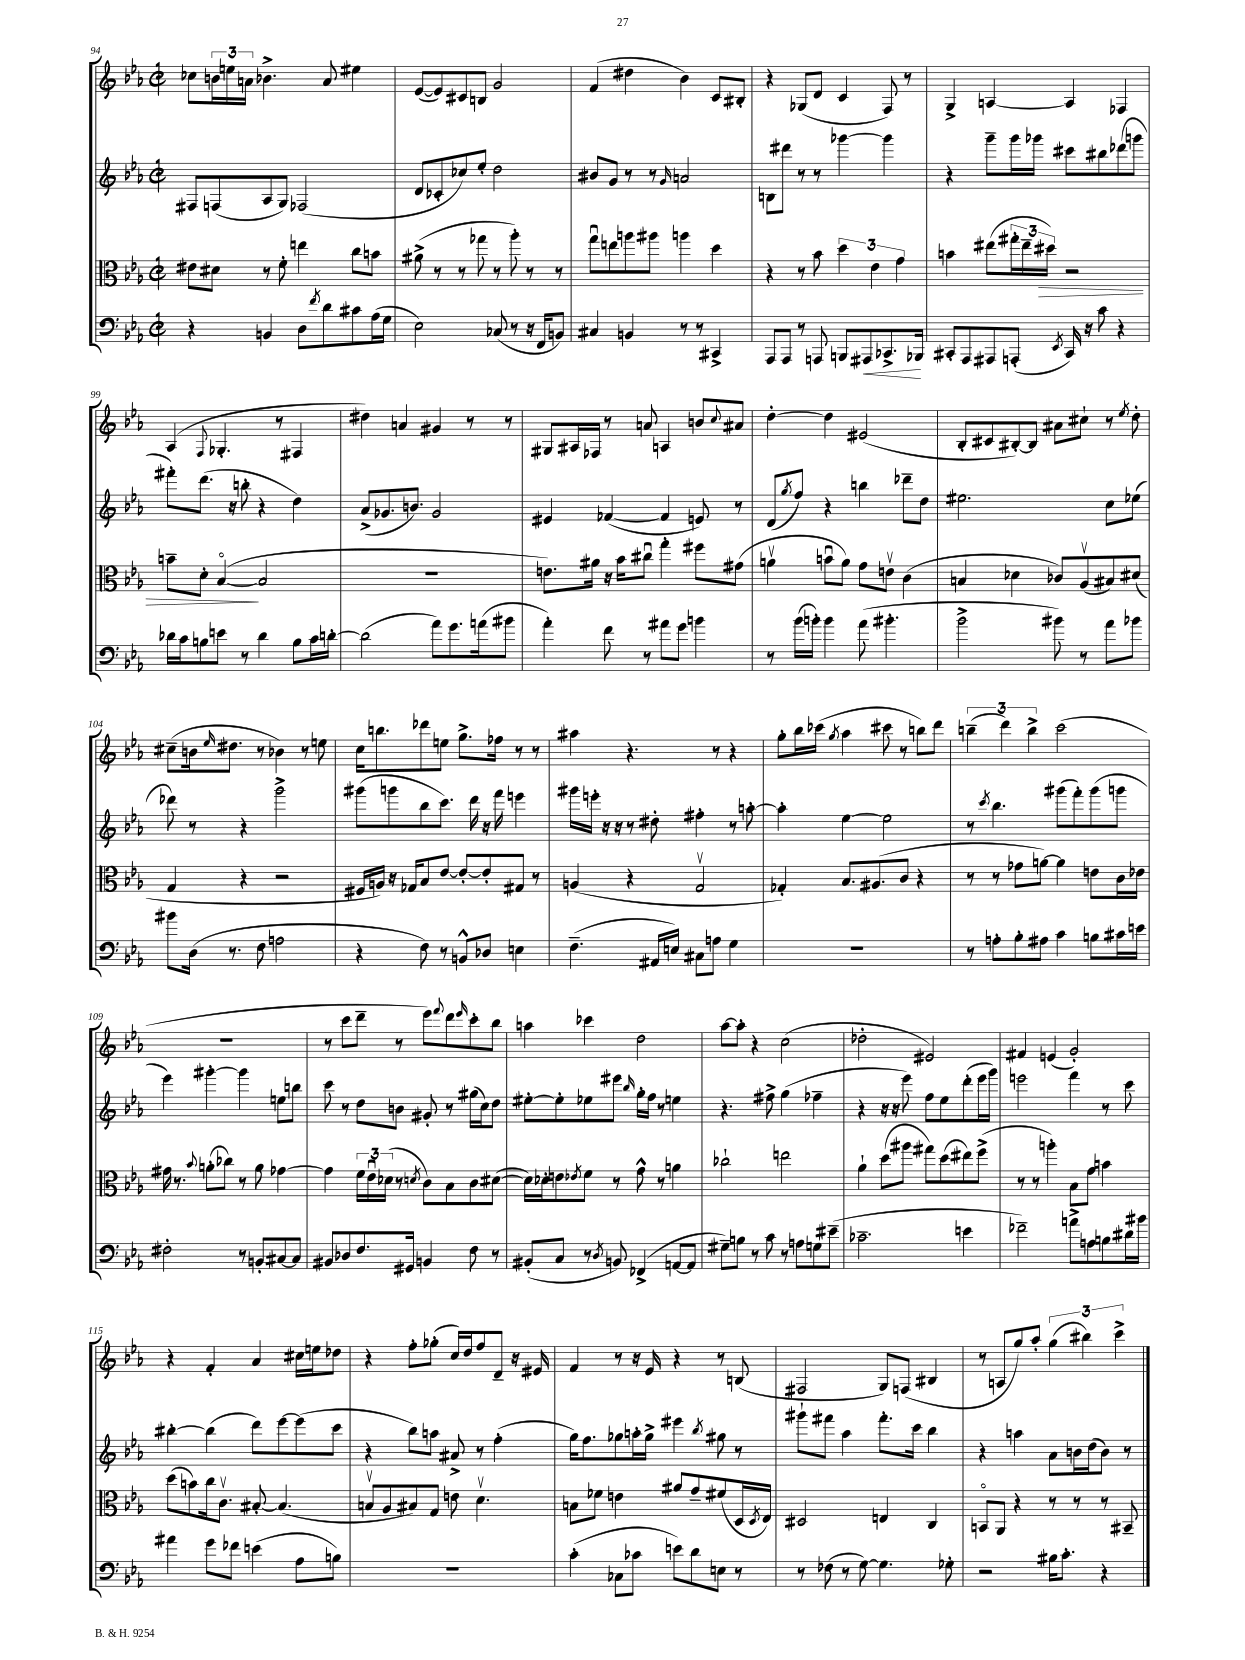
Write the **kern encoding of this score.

**kern	**kern	**kern	**kern
*staff4	*staff3	*staff2	*staff1
*clefF4	*clefC3	*clefG2	*clefG2
*k[b-e-a-]	*k[b-e-a-]	*k[b-e-a-]	*k[b-e-a-]
*M2/2	*M2/2	*M2/2	*M2/2
*met(c|)	*met(c|)	*met(c|)	*met(c|)
4r	8e#	8F#	8cc-
.	8d#	(8F	24b
.	.	.	24ee
.	.	.	24a
4BB	8r	8A-	4.b-^
.	8f'	8G)	.
8D	4ee	(2F-	.
8qf	.	.	.
8d	.	.	8a
8c#	8cc	.	4ee#
(16A-	8b	.	.
16G	.	.	.
=	=	=	=
2E-)	(8a#^	8d	([8e-
.	8r	8c-'	8e-])
.	8r	8cc-)	8c#
.	8gg-	8ee-'	8B
(8C-	8r	2dd	2g
8r	8aa-')	.	.
16r	8r	.	.
16FF	.	.	.
8BB)	8r	.	.
=	=	=	=
4C#	8ggu	8b#	(4f
.	8ee	8g	.
4BB	8aa	8r	4dd#
.	8aa#	8r	.
.	.	16qqg	.
8r	4aa	2a	4b-)
8r	.	.	.
4CC#^	4dd	.	8c
.	.	.	8B#'
=	=	=	=
8AAA-	4r	8B	4r
8AAA-	.	8ddd#	.
8r	8r	8r	(8G-
8AAA	8b-	8r	8d
8BBB	6dd	[4ggg-	4c
8AAA#	.	.	.
.	6e-	.	.
8.CC-^	.	4ggg-]	8F)
.	6g	.	.
.	.	.	8r
16BBB-	.	.	.
=	=	=	=
8CC#'	4b	4r	4G^
8AAA-	.	.	.
8AAA#	(8ee#	8ggg~	[4A
(8AAA'	24gg#'	16ggg	.
.	24ee#~	.	.
.	.	16ggg-	.
.	24dd#)	.	.
8qEE-	.	.	.
16CC#)	2r	8ccc#	4A]
16r	.	.	.
8c	.	8bb#	.
4r	.	(8ddd-	4F-
.	.	8ggg	.
=	=	=	=
16d-	8b~	8fff#')	(4A-
16c	.	.	.
8B	8d'	(8.ddd	.
.	.	.	8qqF
8e	([4B-o	.	4.G-'
.	.	16r	.
8r	.	8bb'	.
4d-	2B-]	4r	.
.	.	.	8r
8B	.	4dd)	4F#
16c	.	.	.
[16d'	.	.	.
=	=	=	=
(2d]	1r	(8a-^	4dd#)
.	.	8.g-	.
.	.	.	4a
.	.	8.b)	.
8a-)	.	2g-	4g#
8.g	.	.	.
.	.	.	8r
(16a	.	.	.
8b#	.	.	8r
=	=	=	=
4a-')	8.e)	4e#	8G#
.	.	.	16A#
.	16a#	.	16F-
8f	16r	([4f-	8r
.	16b-	.	.
8r	8cc#u	.	8a
8a#	4gg'	4f-]	4A
8g	.	.	.
4b	8ff#	8e)	8b
.	.	.	8qqcc
.	(8g#	8r	8a#
=	=	=	=
8r	4av	(8d	[4dd'
.	.	8qgg	.
(16b-	.	8ff)	.
16b')	.	.	.
4b	8bu	4r	4dd]
.	8a)	.	.
(8a-	8g	4bb	(2e#
4.b#'	8ev	.	.
.	(4c	8ddd-~	.
.	.	8dd	.
=	=	=	=
2b-^	4B	2.ee#	8B-'
.	.	.	8c#
.	4d-	.	[8B#')
.	.	.	8B#]
8b#)	8c-)	.	8a#
8r	(8A-v	.	8cc#`
8a-	8B#)	8cc	8r
.	.	.	8qee-
8b-	(8d#	(8ee-	8dd'
=	=	=	=
8b#	4G	8ddd-)	(8cc#~
(16D	.	8r	16b
.	.	.	16qqee-
8.r	.	.	8.dd#
.	4r	4r	.
8F	.	.	8r
2A	2r	2ggg^	4b-)
.	.	.	8r
.	.	.	8ee
=	=	=	=
4r	16F#	(8ggg#	16cc
.	16A)	.	8.bb
.	16r	8ggg	.
.	16G-	.	.
8F)	8B-	8bb-	8ddd-
8r	[8e-	8.ccc)	8ee
8BB^^	8e-'_	.	8.gg^
.	.	16ddd	.
8D-	8e-']	16r	.
.	.	16fff	16ff-
4E	8G#	4eee	8r
.	8r	.	8r
=	=	=	=
(4.F~	(4A	16ggg#	4aa#
.	.	16eee'	.
.	.	16r	.
.	.	16r	.
.	4r	8r	4.r
16AA#	.	8dd#'	.
16E)	.	.	.
8C#	2Gv	4ff#'	.
8A	.	.	8r
4G	.	8r	4r
.	.	[8aa'	.
=	=	=	=
1r	4G-')	4aa']	8gg'
.	.	.	16bb-
.	.	.	(16ccc-
.	.	.	8qgg
.	8.B-	[4ee-	4aa-
.	(8.A#	.	.
.	.	2ee-]	8ccc#
.	8c	.	8r
.	4r	.	8bb)
.	.	.	8ddd
=	=	=	=
8r	8r	8r	(6bb~
.	.	8qccc	.
8A'	8r	4.bb-	.
.	.	.	6ddd)
8B-'	8g-	.	.
.	.	.	6bb^
8A#	[8a)	.	.
4c	4a]	(8ggg#	(2ccc
.	.	8fff')	.
8B	8e	(8ggg#	.
16c#	16c	8ggg	.
16e	16e-	.	.
=	=	=	=
2F#'	16g#	4eee-)	1r
.	8.r	.	.
.	8qqb-	.	.
.	(8a'	[4ggg#'	.
.	8cc-)	.	.
8r	8r	4ggg#]	.
8BB'	8a	.	.
[8C#	[4g-	8ee	.
8C#]	.	8bb	.
=	=	=	=
8BB#	4g-]	8ccc	8r
8D-	.	8r	8ccc
8.F	24f	8dd	8ddd~
.	24e-u	.	.
.	(24d-	.	.
.	8r	8b	8r
16GG#	.	.	.
.	8qd	.	.
4BB	8c)	8g#'	8eee-)
.	.	.	8qqfff
.	8B-	8r	8ddd
.	.	.	16qqeee-
8F	8c	(16gg#	8ccc'
.	.	16cc)	.
8r	([8d#	8dd	8bb-
=	=	=	=
(8BB#'	16d#])	[8ee#'	4aa
.	16d-'	.	.
8C	8e	8ee#']	.
.	8qe-	.	.
8r	8f	8ee-	4ccc-
8qD	.	.	.
8BB)	8r	8eee#	.
.	.	16qqbb-	.
(4FF-^	8g^^	16gg'	2dd
.	.	16ff	.
.	8r	8r	.
[8AA	4a	4ee	.
8AA]	.	.	.
=	=	=	=
8G#~)	2cc-`	4.r	[8aa-
8B	.	.	8aa-']
8r	.	.	4r
8c	.	8ff#^	.
8r	2ee	(4gg	(2cc
8A	.	.	.
8G	.	4ff-~	.
(8e#~	.	.	.
=	=	=	=
2.c-~	4a-`	4r	2dd-'
.	(8dd	16r	.
.	.	16r	.
.	8aa#	8eee-)	.
.	8gg#)	8ff	2e#)
.	(8dd	8ee-	.
4e	8ee#)	(8ddd'	.
.	(8ff^	16eee-	.
.	.	16ggg)	.
=	=	=	=
2f-~)	8r	2eee	4f#
.	8r	.	.
.	4aa')	.	(4e
8a^	8B-	4fff	2g')
8A	8g	.	.
8B	4b	8r	.
16d#	.	8ccc	.
16b#	.	.	.
=	=	=	=
4a#	(8dd	[4bb#'	4r
.	8b)	.	.
8g	16cc	(4bb#]	4f'
.	8.cv	.	.
8f-	.	.	.
(4e	[8B#'	8ddd)	4a-
.	(4.B#]	[8eee-	.
8A-	.	(8eee-]	16cc#
.	.	.	16ee
8B)	.	8ccc	8dd-
=	=	=	=
1r	8Bv	4r	4r
.	8A-	.	.
.	8B#)	8bb-)	8ff'
.	8G	8aa	(8gg-'
.	8e	8a#^	16cc)
.	.	.	16dd
.	4.dv	8r	8ff
.	.	(4ff'	8d~
.	.	.	16r
.	.	.	16e#
=	=	=	=
(4c'	8B	16gg)	4f
.	.	8.ff	.
.	8f-	.	.
8C-	4e	8gg-	8r
8c-	.	16aa'	16r
.	.	16gg-^	16e-
8e)	8a#	4eee#	4r
8d	8g~	.	.
.	.	8qbb-	.
8E	(8f#	8gg#	8r
8r	16D	8r	(8B
.	8qD	.	.
.	16E-)	.	.
=	=	=	=
8r	2D#	8ggg#`	2F#
(8F-	.	8fff#	.
8r	.	4aa-	.
[8G)	.	.	.
4.G]	4E	8.fff#'	8G)
.	.	.	(8F
.	.	16ccc	.
.	4C	4bb-	4B#
8G-'	.	.	.
=	=	=	=
2r	8BBo	4r	8r
.	8AA-	.	8A
.	4r	4aa	8gg)
.	.	.	8aa-'
16B#	8r	8a-	(6gg
8.c'	.	.	.
.	8r	16b	.
.	.	.	6bb#)
.	.	(16dd	.
4r	8r	8b)	.
.	.	.	6ccc^
.	8BB#~	8r	.
==	==	==	==
*-	*-	*-	*-
